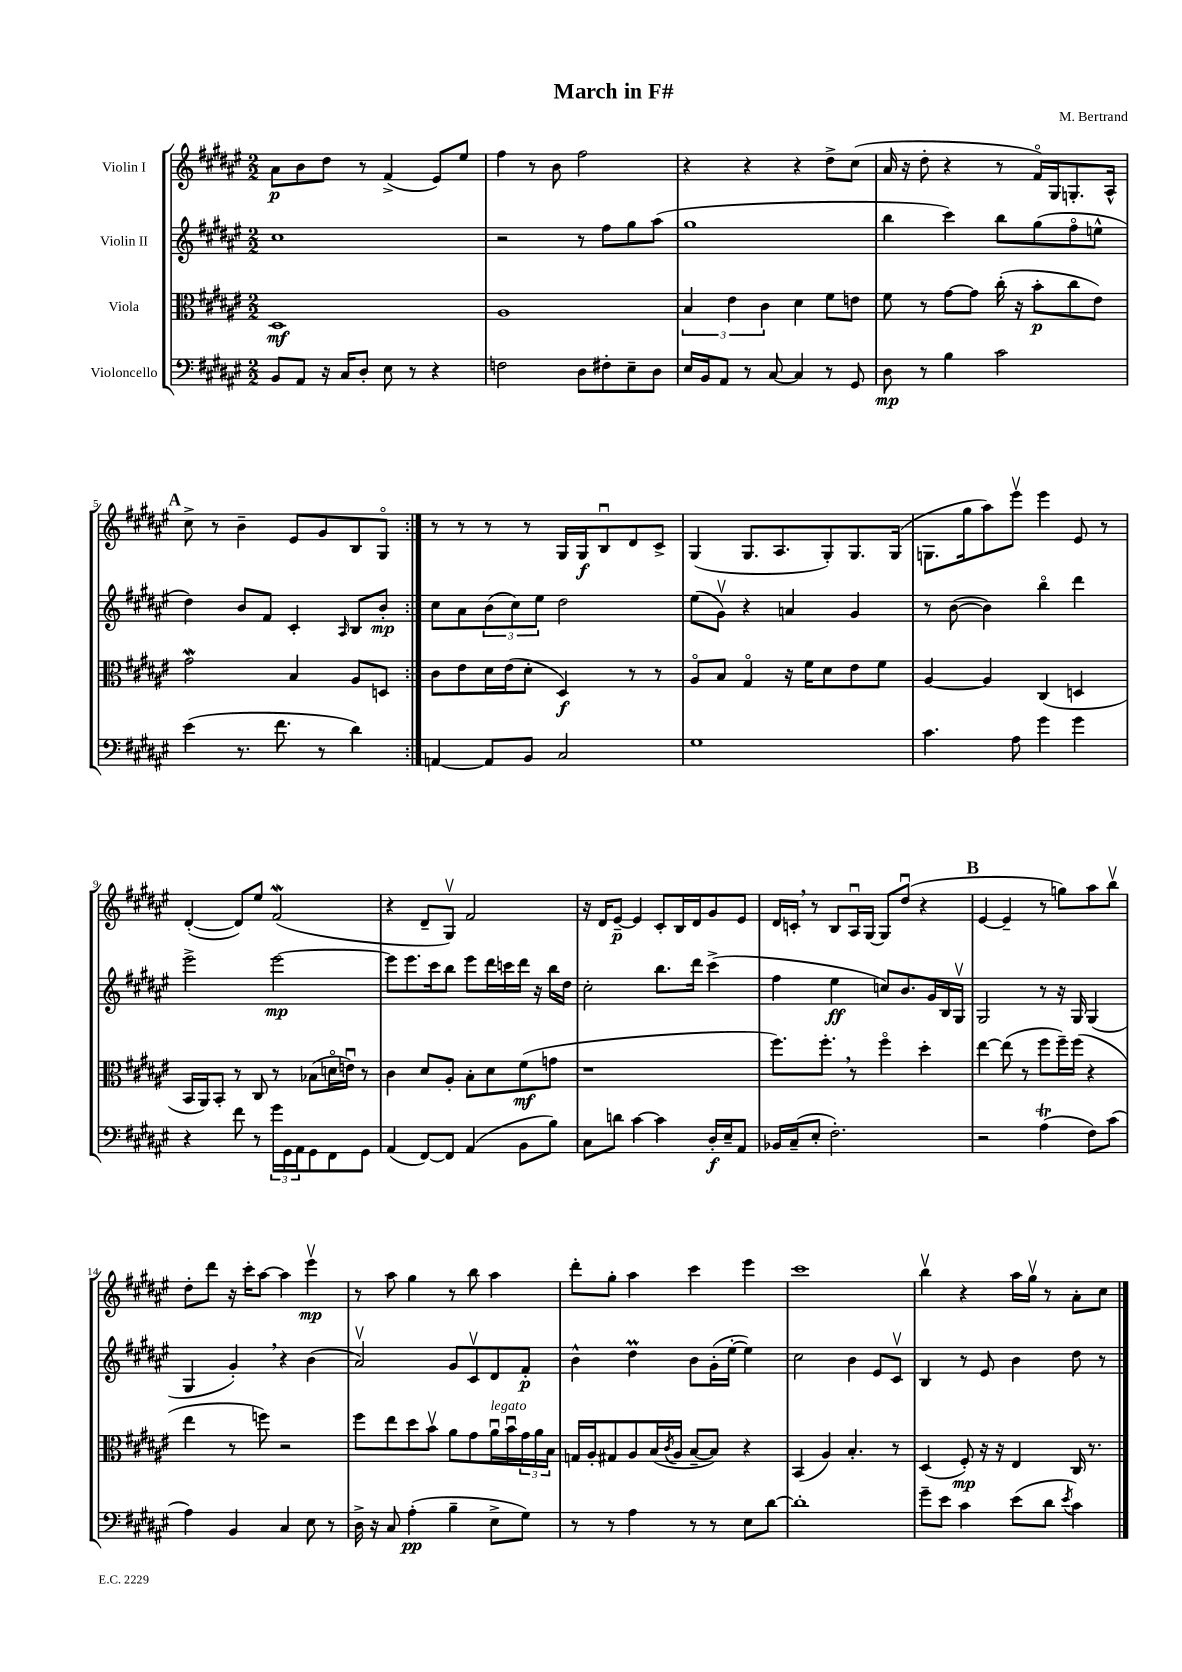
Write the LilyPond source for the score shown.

\header { title = "March in F#" composer = "M. Bertrand" }
<<
\new StaffGroup <<
\new Staff = "s0" \with { instrumentName = "Violin I" } {
    \clef treble \key fis \major \numericTimeSignature \time 2/2
    \repeat volta 2 { ais'8\p b'8 dis''8 r8 fis'4->( eis'8) eis''8 |
    fis''4 r8 b'8 fis''2 |
    r4 r4 r4 dis''8-> cis''8( |
    ais'16 r16 dis''8-. r4 r8 fis'16\flageolet) gis16 g8.-. ais16-^ |
    \mark \markup { \bold "A" } cis''8-> r8 b'4-- eis'8 gis'8 b8 gis8\flageolet | }
    r8 r8 r8 r8 gis16 gis16\f b8\downbow dis'8 cis'8-> |
    gis4( gis8. ais8. gis8-.) gis8. gis16( |
    g8. gis''16 ais''8) eis'''8\upbow eis'''4 eis'8 r8 |
    dis'4~-.( dis'8) eis''8 fis'2\mordent( |
    r4 dis'8-- gis8\upbow) fis'2 |
    r16 dis'16 eis'8~--\p eis'4 cis'8-. b16 dis'16 gis'8 eis'8 |
    dis'16 c'16-. \breathe r8 b8 ais16\downbow gis16~ gis8 dis''8\downbow( r4 |
    \mark \markup { \bold "B" } eis'4~ eis'4-- r8 g''8) ais''8 b''8\upbow |
    dis''8-. dis'''8 r16 cis'''16-. ais''8~ ais''4 eis'''4\upbow\mp |
    r8 ais''8 gis''4 r8 b''8 ais''4 |
    dis'''8-. gis''8-. ais''4 cis'''4 eis'''4 |
    cis'''1 |
    b''4\upbow r4 ais''16 gis''16\upbow r8 ais'8-. cis''8 \bar "|." |
}
\new Staff = "s1" \with { instrumentName = "Violin II" } {
    \clef treble \key fis \major \numericTimeSignature \time 2/2
    \repeat volta 2 { cis''1 |
    r2 r8 fis''8 gis''8 ais''8( |
    gis''1 |
    b''4 cis'''4) b''8 gis''8( fis''8\flageolet e''8-^ |
    \mark \markup { \bold "A" } dis''4) b'8 fis'8 cis'4-. \grace { ais16 } b8 b'8-.\mp | }
    cis''8 ais'8 \tuplet 3/2 { b'8( cis''8) eis''8 } dis''2 |
    eis''8( gis'8\upbow) r4 a'4 gis'4 |
    r8 b'8~( b'4) b''4\flageolet dis'''4 |
    eis'''2-> eis'''2~\mp |
    eis'''8 eis'''8. cis'''16 b''8 eis'''8 dis'''16 c'''16 dis'''16 r16 b''16 dis''16 |
    cis''2-. b''8. dis'''16 cis'''4->( |
    fis''4 eis''4\ff c''8) b'8. gis'16 b16 gis16\upbow |
    \mark \markup { \bold "B" } gis2 r8 r16 gis16 gis4( |
    gis4 gis'4-.) \breathe r4 b'4( |
    ais'2\upbow) gis'8 cis'8\upbow dis'8 fis'8-.\p |
    b'4-^ dis''4\prall b'8 gis'16-.( eis''16~-. eis''4) |
    cis''2 b'4 eis'8 cis'8\upbow |
    b4 r8 eis'8 b'4 dis''8 r8 \bar "|." |
}
\new Staff = "s2" \with { instrumentName = "Viola" } {
    \clef alto \key fis \major \numericTimeSignature \time 2/2
    \repeat volta 2 { dis1\mf |
    ais1 |
    \tuplet 3/2 { b4 eis'4 cis'4 } dis'4 fis'8 e'8 |
    fis'8 r8 gis'8~ gis'8 cis''16-.( r16 b'8-.\p cis''8 eis'8) |
    \mark \markup { \bold "A" } gis'2\mordent b4 ais8 d8 | }
    cis'8 eis'8 dis'16 eis'16( dis'8-. dis4\f) r8 r8 |
    ais8\flageolet b8 gis4\flageolet r16 fis'16 dis'8 eis'8 fis'8 |
    ais4~ ais4 cis4( d4 |
    b,16 ais,16) b,8-. r8 cis8 r8 bes8( d'16\flageolet e'16\downbow) r8 |
    cis'4 dis'8 ais8-. b8-. dis'8 fis'8\mf( g'8 |
    r1 |
    fis''8.) fis''8.-. \breathe r8 fis''4\flageolet dis''4-. |
    \mark \markup { \bold "B" } eis''4~ eis''8( r8 fis''8 fis''16--) fis''16( r4 |
    eis''4 r8 f''8) r2 |
    fis''8 eis''8 dis''8 b'8\upbow ais'8 gis'8 ais'16\downbow^\markup { \italic "legato" } b'16\downbow \tuplet 3/2 { gis'16 ais'16 b16 } |
    g16 ais16-. gis8 ais8 b16( \acciaccatura { cis'8 } ais16 b8~-- b8) r4 |
    b,4( ais4) b4.-. r8 |
    dis4( fis8-.\mp) r16 r16 eis4 cis16 r8. \bar "|." |
}
\new Staff = "s3" \with { instrumentName = "Violoncello" } {
    \clef bass \key fis \major \numericTimeSignature \time 2/2
    \repeat volta 2 { b,8 ais,8 r16 cis16 dis8-. eis8 r8 r4 |
    f2 dis8 fis8-. eis8-- dis8 |
    eis16 b,16 ais,8 r8 cis8~ cis4 r8 gis,8 |
    dis8\mp r8 b4 cis'2 |
    \mark \markup { \bold "A" } eis'4( r8. fis'8. r8 dis'4) | }
    a,4~ a,8 b,8 cis2 |
    gis1 |
    cis'4. ais8 gis'4 gis'4 |
    r4 fis'8 r8 \tuplet 3/2 { gis'16 gis,16 ais,16 } gis,8 fis,8 gis,8 |
    ais,4( fis,8~) fis,8 ais,4( b,8 b8) |
    cis8 d'8 cis'4~ cis'4 dis16-.\f eis16-- ais,8 |
    bes,16 cis16--( eis8-. fis2.-.) |
    \mark \markup { \bold "B" } r2 ais4\trill( fis8) cis'8( |
    ais4) b,4 cis4 eis8 r8 |
    dis16-> r16 cis8 ais4-.\pp( b4-- eis8-> gis8) |
    r8 r8 ais4 r8 r8 eis8 dis'8~ |
    dis'1-. |
    gis'8-- eis'8 cis'4 eis'8( dis'8 \acciaccatura { eis'8 } cis'4) \bar "|." |
}
>>
>>
